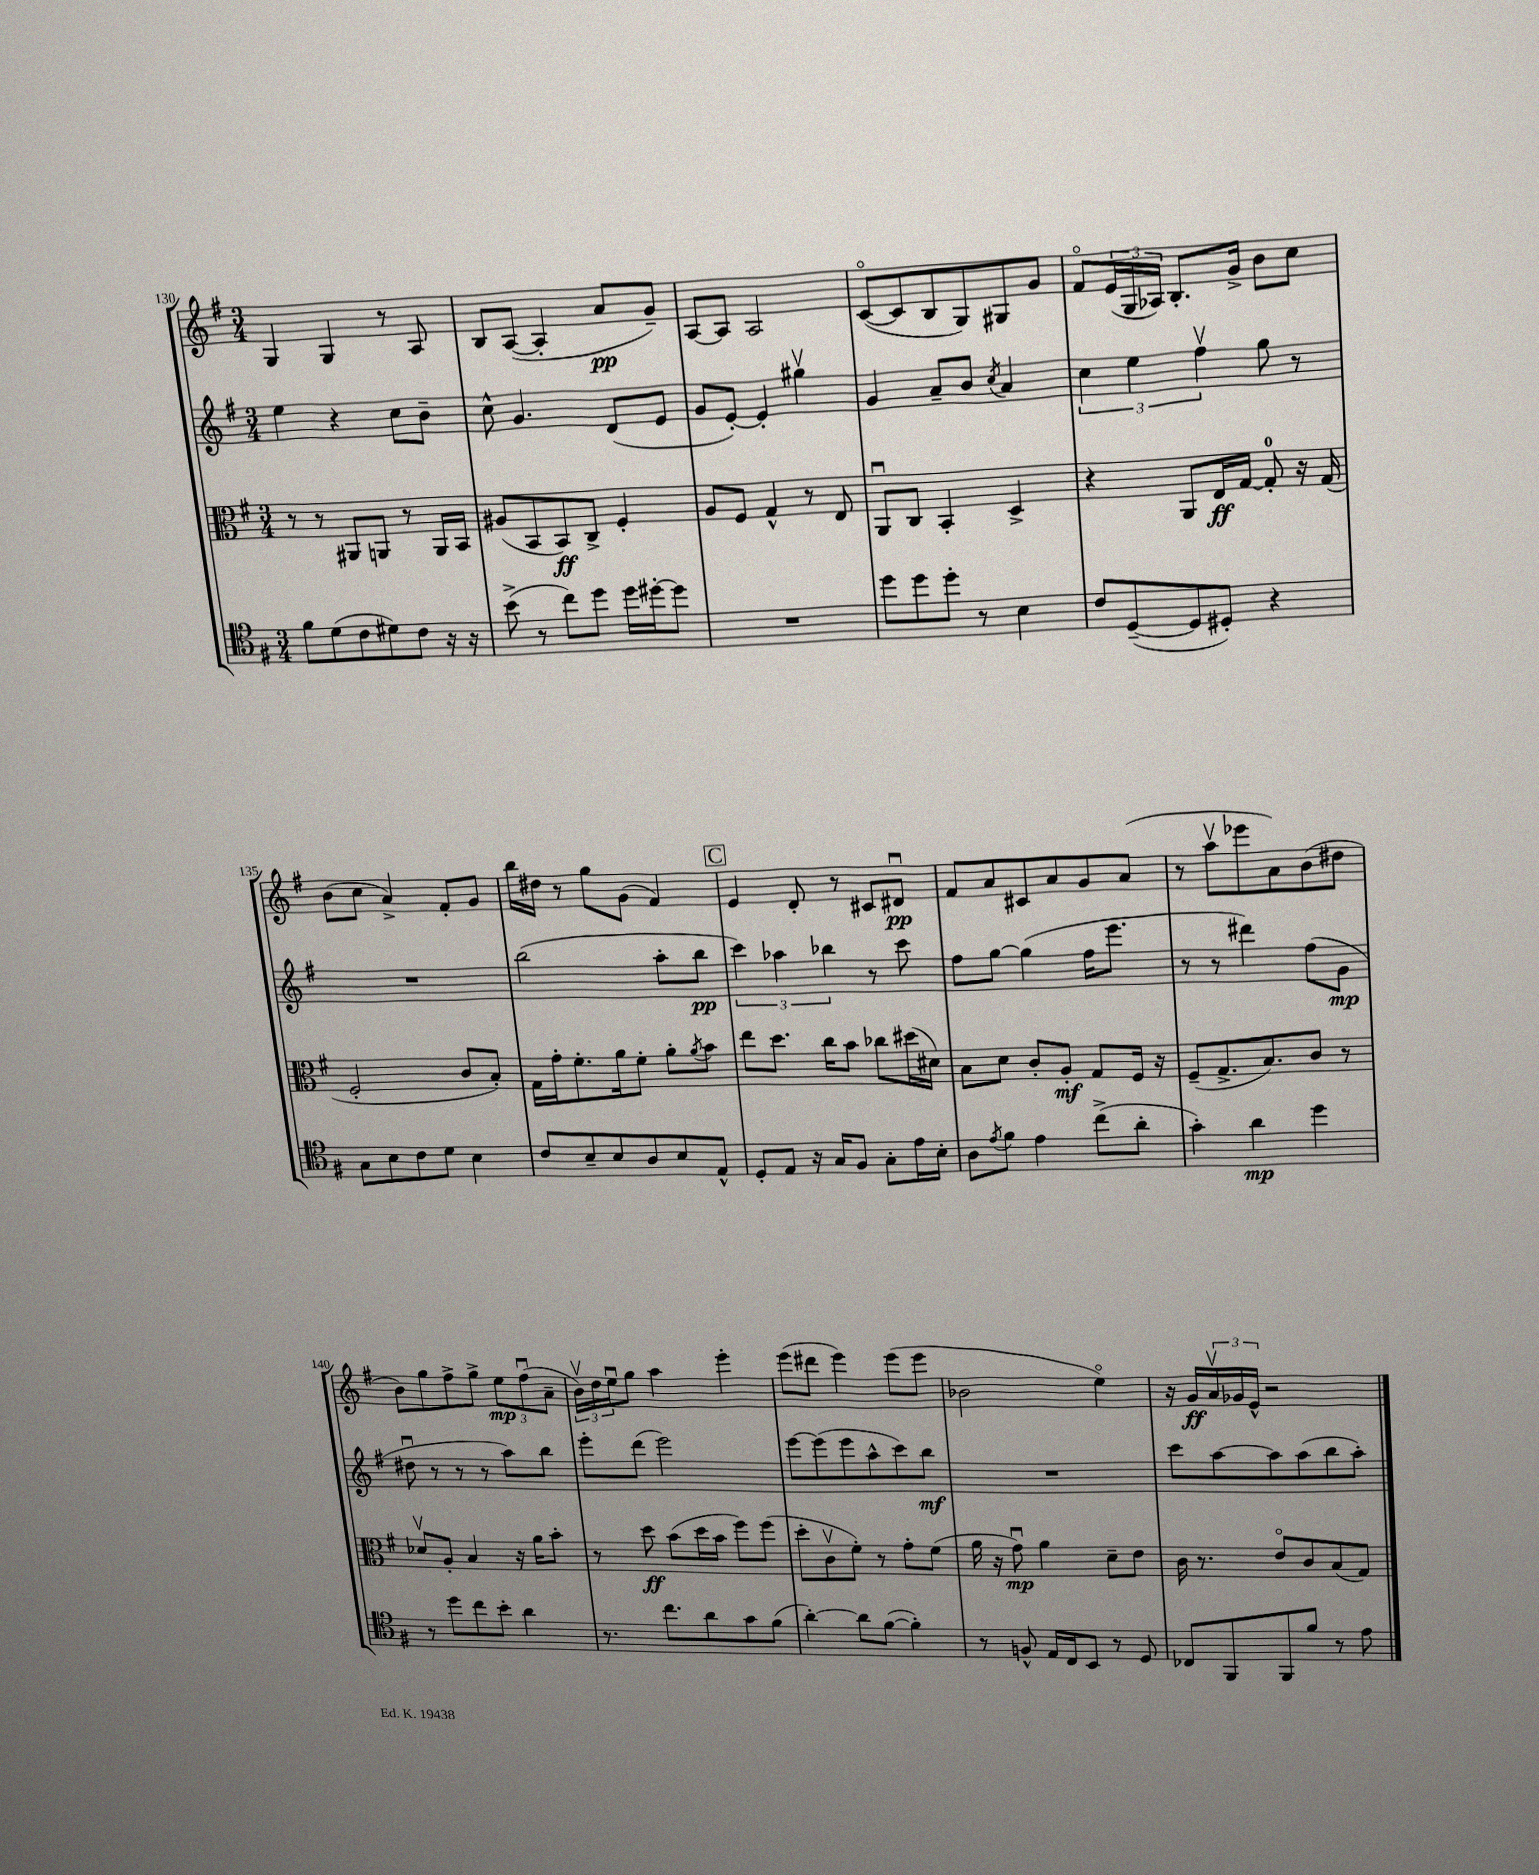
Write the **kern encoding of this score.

**kern	**kern	**kern	**kern
*staff4	*staff3	*staff2	*staff1
*clefC4	*clefC3	*clefG2	*clefG2
*k[f#]	*k[f#]	*k[f#]	*k[f#]
*M3/4	*M3/4	*M3/4	*M3/4
8f#	8r	4ee	4G
(8d	8r	.	.
8c	8AA#	4r	4G
8d#)	8AA	.	.
8c	8r	8cc	8r
16r	16AA	8b~	8A
16r	16BB	.	.
=	=	=	=
(8b^	(8A#	8cc^^	8B
8r	8BB	4.g	([8A
8cc)	8BB)	.	4A']
8dd	8C^	.	.
16dd	4F#'	(8d	8a
[16dd#'	.	.	.
8dd#]	.	8e	8g~)
=	=	=	=
2.r	8A	8g	[8A
.	8F#	[8e')	8A]
.	4G^^	4e']	2A
.	8r	4gg#v	.
.	8E	.	.
=	=	=	=
8dd	8AAu	4g	([8co
8dd	8C	.	8c]
8dd'	4BB'	8a~	8B
8r	.	8b	8G)
.	.	8qcc	.
4B	4D^	4a	8G#
.	.	.	8g
=	=	=	=
8c	4r	6cc	8f#o
([8D~	.	.	(24e
.	.	6ee	24G
.	.	.	24A-)
8D]	8AA	.	8.B'
.	.	6ff#v	.
8D#')	16E	.	.
.	[16G	.	16g^
4r	8G']	8gg	8b
.	16r	8r	8cc
.	(16G	.	.
=	=	=	=
8G	2F#'	2.r	(8b
8B	.	.	8cc
8c	.	.	4a^)
8d	.	.	.
4B	8c	.	8f#'
.	8B')	.	8g
=	=	=	=
8c	16G	(2bb	16bb
.	16g'	.	16dd#
8B~	8.f#'	.	8r
8B	.	.	8gg
.	16a	.	.
8A	8f#'	.	(8g
8B	8a'	8aa'	4f#)
.	8qa	.	.
8E^^	8b	8bb	.
=	=	=	=
8D'	8ee	6ccc)	4e
8E	8.dd	.	.
.	.	6aa-	.
16r	.	.	8d'
16G	16cc	.	.
.	.	6bb-	.
8F#	8b	.	8r
8G'	8cc-	8r	8c#
16e	(16dd#	8ccc	8d#u
16B'	16d#)	.	.
=	=	=	=
8A	8B	8ff#	8f#
8qe	.	.	.
8f#	8d	[8gg	8a
4e	8c'	(4gg]	8c#
.	8A'	.	8a
(8cc^	8G	16ff#	8g
.	.	8.eee	.
8a'	16F#	.	(8a
.	16r	.	.
=	=	=	=
4g')	(8F#~	8r	8r
.	8.G^	8r	8aav
4a	.	4ddd#)	8eee-
.	8.B)	.	.
.	.	.	8a)
4dd	8c	(8ff#	(8b
.	8r	8g	8dd#
=	=	=	=
8r	8d-v	8dd#u	8b)
8dd	8A'	8r	8gg
8cc	4B	8r	8ff#^
8b'	.	8r	8gg^
4a	16r	8aa)	12ee
.	16a	.	.
.	.	.	(12ff#u
.	8b'	8bb	.
.	.	.	12a~
=	=	=	=
8.r	8r	8eee'	24bv)
.	.	.	24dd
.	.	.	24eeu
.	8dd	(8ddd	8gg
8.cc	.	.	.
.	(8b	2eee)	4aa
8a	16dd	.	.
.	16b	.	.
8g	8ff#)	.	4eee'
(8f#	(8ff#	.	.
=	=	=	=
[4a')	8dd'	[8eee	(8eee
.	8cv	(8eee]	8ddd#
8a]	8f#')	8eee	4eee)
([8f#	8r	8aa^^	.
4f#'])	8g'	8ccc)	(8eee
.	(8f#	8bb	8eee
=	=	=	=
8r	16a	2.r	2b-
.	16r	.	.
8F^^	8gu)	.	.
16E	4a	.	.
16C	.	.	.
8BB	.	.	.
8r	8d~	.	4eeo)
8D	8e	.	.
=	=	=	=
8C-	16c	8ccc	16r
.	8.r	.	16g
8FF#	.	[8aa	24av
.	.	.	24g-
.	.	.	24e^^
8FF#	8eo	8aa]	2r
8f#	8c	(8aa	.
8r	(8B	8bb	.
8e	8G)	8aa')	.
==	==	==	==
*-	*-	*-	*-
